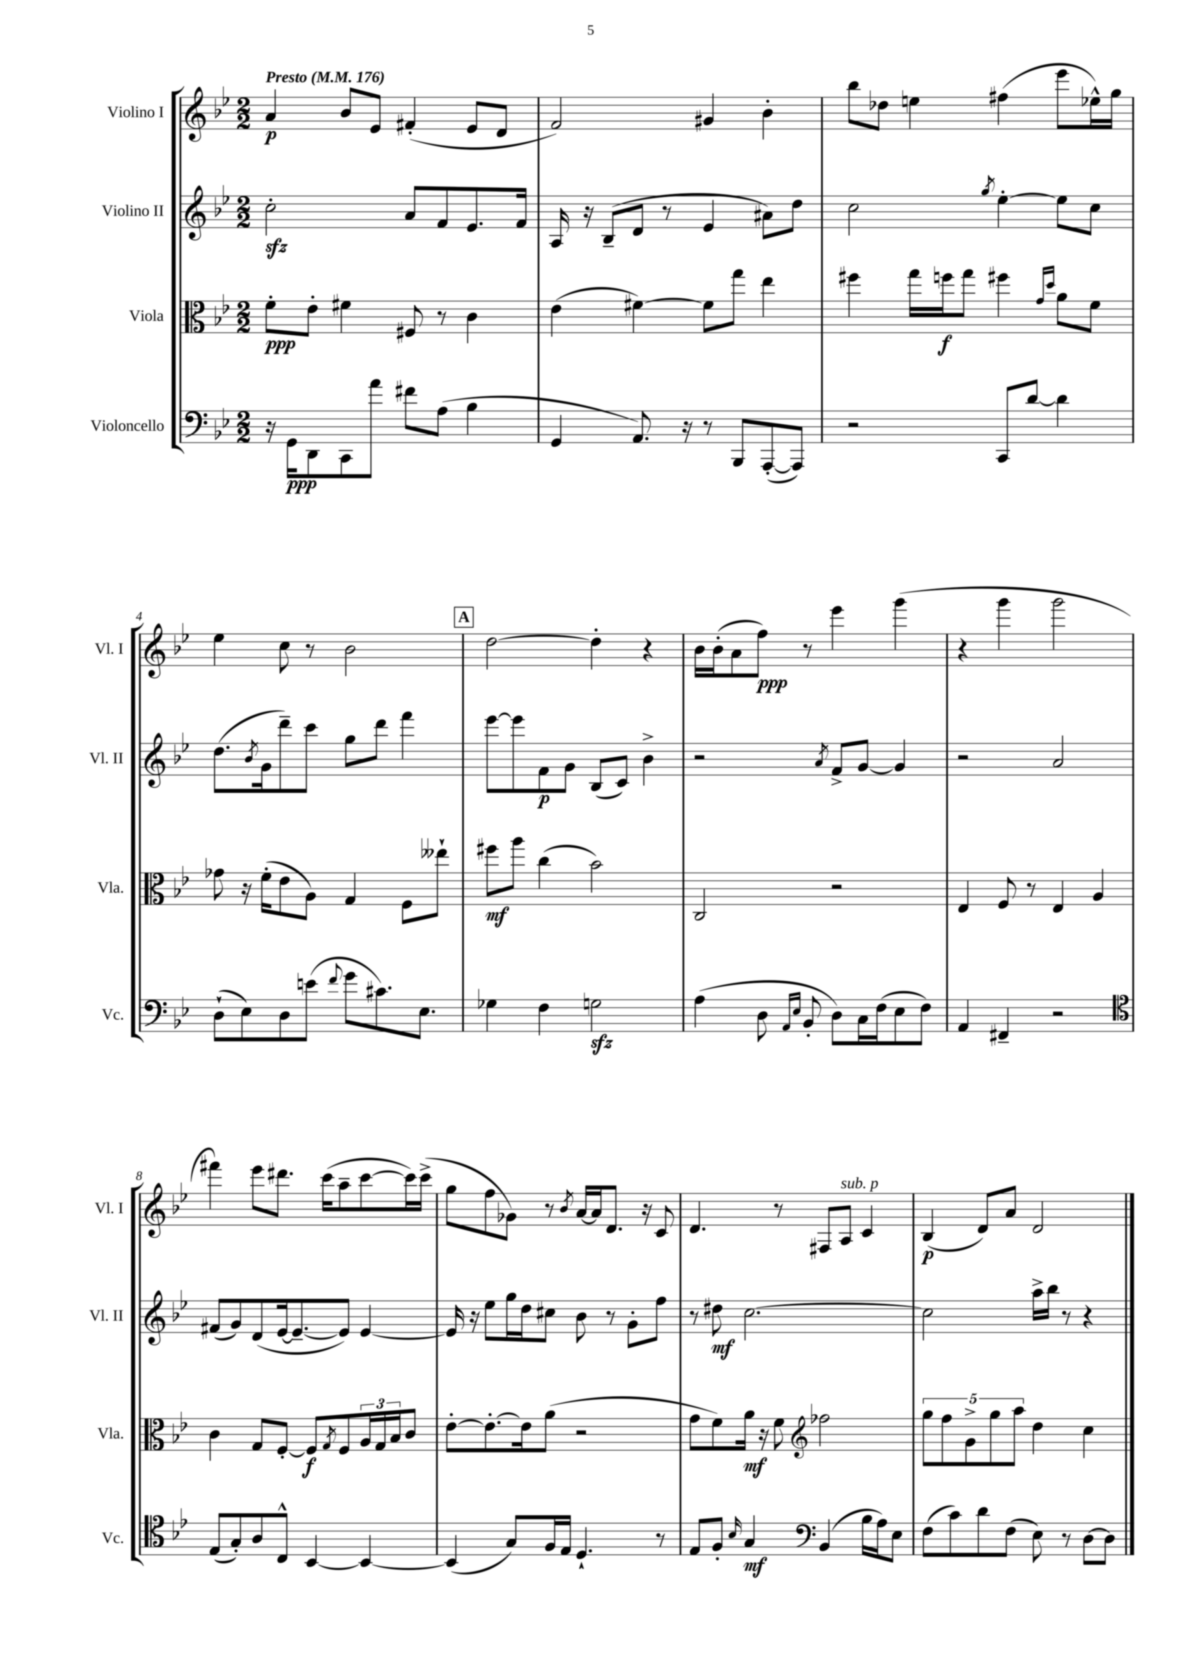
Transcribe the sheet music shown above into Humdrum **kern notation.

**kern	**kern	**kern	**kern
*staff4	*staff3	*staff2	*staff1
*clefF4	*clefC3	*clefG2	*clefG2
*k[b-e-]	*k[b-e-]	*k[b-e-]	*k[b-e-]
*M2/2	*M2/2	*M2/2	*M2/2
*MM176	*MM176	*MM176	*MM176
16r	8f'\L	2cc'\	4a/
16GG\LK	.	.	.
8DD\	8e-'\J	.	.
8CC\	4f#\	.	8b-/L
8a\J	.	.	8e-/J
8f#\L	8F#/	8a/L	(4f#'/
(8A\J	8r	8f/	.
4B-\	4c\	8.e-/	8e-/L
.	.	.	8d/J
.	.	16f/Jk	.
=	=	=	=
4GG/	(4e-\	16A/	2f/)
.	.	16r	.
.	.	(8B-~/L	.
8.AA/)	[4f#\)	8d/J	.
.	.	8r	.
16r	.	.	.
8r	8f#\]L	4e-/	4g#/
8BBB-/L	8gg\J	.	.
([8AAA'/	4ee-\	8a#\L)	4b-'\
8AAA/]J)	.	8dd\J	.
=	=	=	=
2r	4ff#\	2cc\	8bb-\L
.	.	.	8dd-\J
.	16gg\LL	.	4ee\
.	16ff\J	.	.
.	8gg\J	.	.
.	.	8qgg/	.
8CC/L	4ff#\	[4ee-'\	(4ff#\
[8d/J	.	.	.
.	16qqg/LL	.	.
.	16qqdd/JJ	.	.
4d\]	8a\L	8ee-\]L	8eee-\L
.	8f\J	8cc\J	16ee-^^\L)
.	.	.	16gg\JJ
=	=	=	=
(8D`\L	8g-\	(8.dd\L	4ee-\
8E-\)	16r	.	.
.	.	8qb-/	.
.	(16f'\LK	16g\k	.
8D\	8e-\	8ddd~\)	8cc\
(8e\J	8A\J)	8ccc\J	8r
8qqf/	.	.	.
8g\L	4G/	8gg\L	2b-\
8.c#\)	.	8ddd\J	.
.	8F\L	4fff\	.
8.E-\J	.	.	.
.	8ee--`\J	.	.
=	=	=	=
4G-\	8ff#\L	[8eee-\L	[2dd\
.	8aa\J	8eee-\]	.
4F\	(4cc\	8f\	.
.	.	8g\J	.
2G\	2b-\)	(8B-/L	4dd'\]
.	.	8c/J)	.
.	.	4b-^\	4r
=	=	=	=
(4A\	2C/	2r	16b-\LL
.	.	.	(16b-'\J
.	.	.	8a\
8D\	.	.	8ff\J)
16qqAA/LL	.	.	.
16qqE-/JJ	.	.	.
8BB-'/	.	.	8r
.	.	8qa/	.
8D\L)	2r	8f^/L	4eee-\
16C\L	.	[8g/J	.
(16F\J	.	.	.
8E-\	.	4g/]	(4ggg\
8F\J)	.	.	.
=	=	=	=
4AA/	4E-/	2r	4r
4FF#~/	8F/	.	4ggg\
.	8r	.	.
2r	4E-/	2a/	2ggg\
.	4A/	.	.
=	=	=	=
*clefC4	*	*	*
(8E-/L	4c\	(8f#/L	4fff#\)
8G'/)	.	8g/)	.
8A/	8G/L	(8d/	8eee-\L
8C^^/J	[8F'/J	[16e-/k	8.ddd#\J
.	.	8.e-~/_	.
[4BB-/	8F/]L	.	.
.	.	.	(16ccc\LK
.	8qG/	.	.
.	8F/	8e-/]J)	8aa~\
4BB-/_	24A/L	[4e-/	[8ccc\
.	24G/	.	.
.	24B-/J	.	.
.	8c/J	.	16ccc\]L)
.	.	.	(16ccc^\JJ
=	=	=	=
(4BB-/]	[8e-'\L	16e-/]	8gg\L
.	.	16r	.
.	8.e-'\_	8ee-\L	8ff\
8G/L)	.	16gg\L	8g-\J)
.	16e-\]k	16dd\J	.
16F/L	(8a\J	8cc#\J	8r
16E-/JJ	.	.	.
.	.	.	8qb-/
4.D`/	2r	8b-\	[16a/LL
.	.	.	16a/]J
.	.	8r	8.d/J
.	.	8g'\L	.
.	.	.	16r
8r	.	8ff\J	8c/
=	=	=	=
8E-/L	8g\L	8r	4.d/
8F'/J	8f\)	8dd#\	.
16qqB-/	.	.	.
4G/	16a\Jk	[2.cc\	.
.	16r	.	.
.	8f\	.	8r
*clefF4	*clefG2	*	*
(4BB-/	2ff-\	.	8F#/L
.	.	.	8A/J
16B-\LL	.	.	4c/
16A\J)	.	.	.
8E-\J	.	.	.
=	=	=	=
(8F\L	10gg\L	2cc\]	(4B-/
.	10ff\	.	.
8c\)	.	.	.
.	10g^\	.	.
8d\	.	.	8d/L)
.	10gg\	.	.
(8F\J	.	.	8a/J
.	10aa\J	.	.
8E-\)	4dd\	16aa^\LL	2d/
.	.	16bb-\JJ	.
8r	.	8r	.
[8D\L	4cc\	4r	.
8D\]J	.	.	.
==	==	==	==
*-	*-	*-	*-
